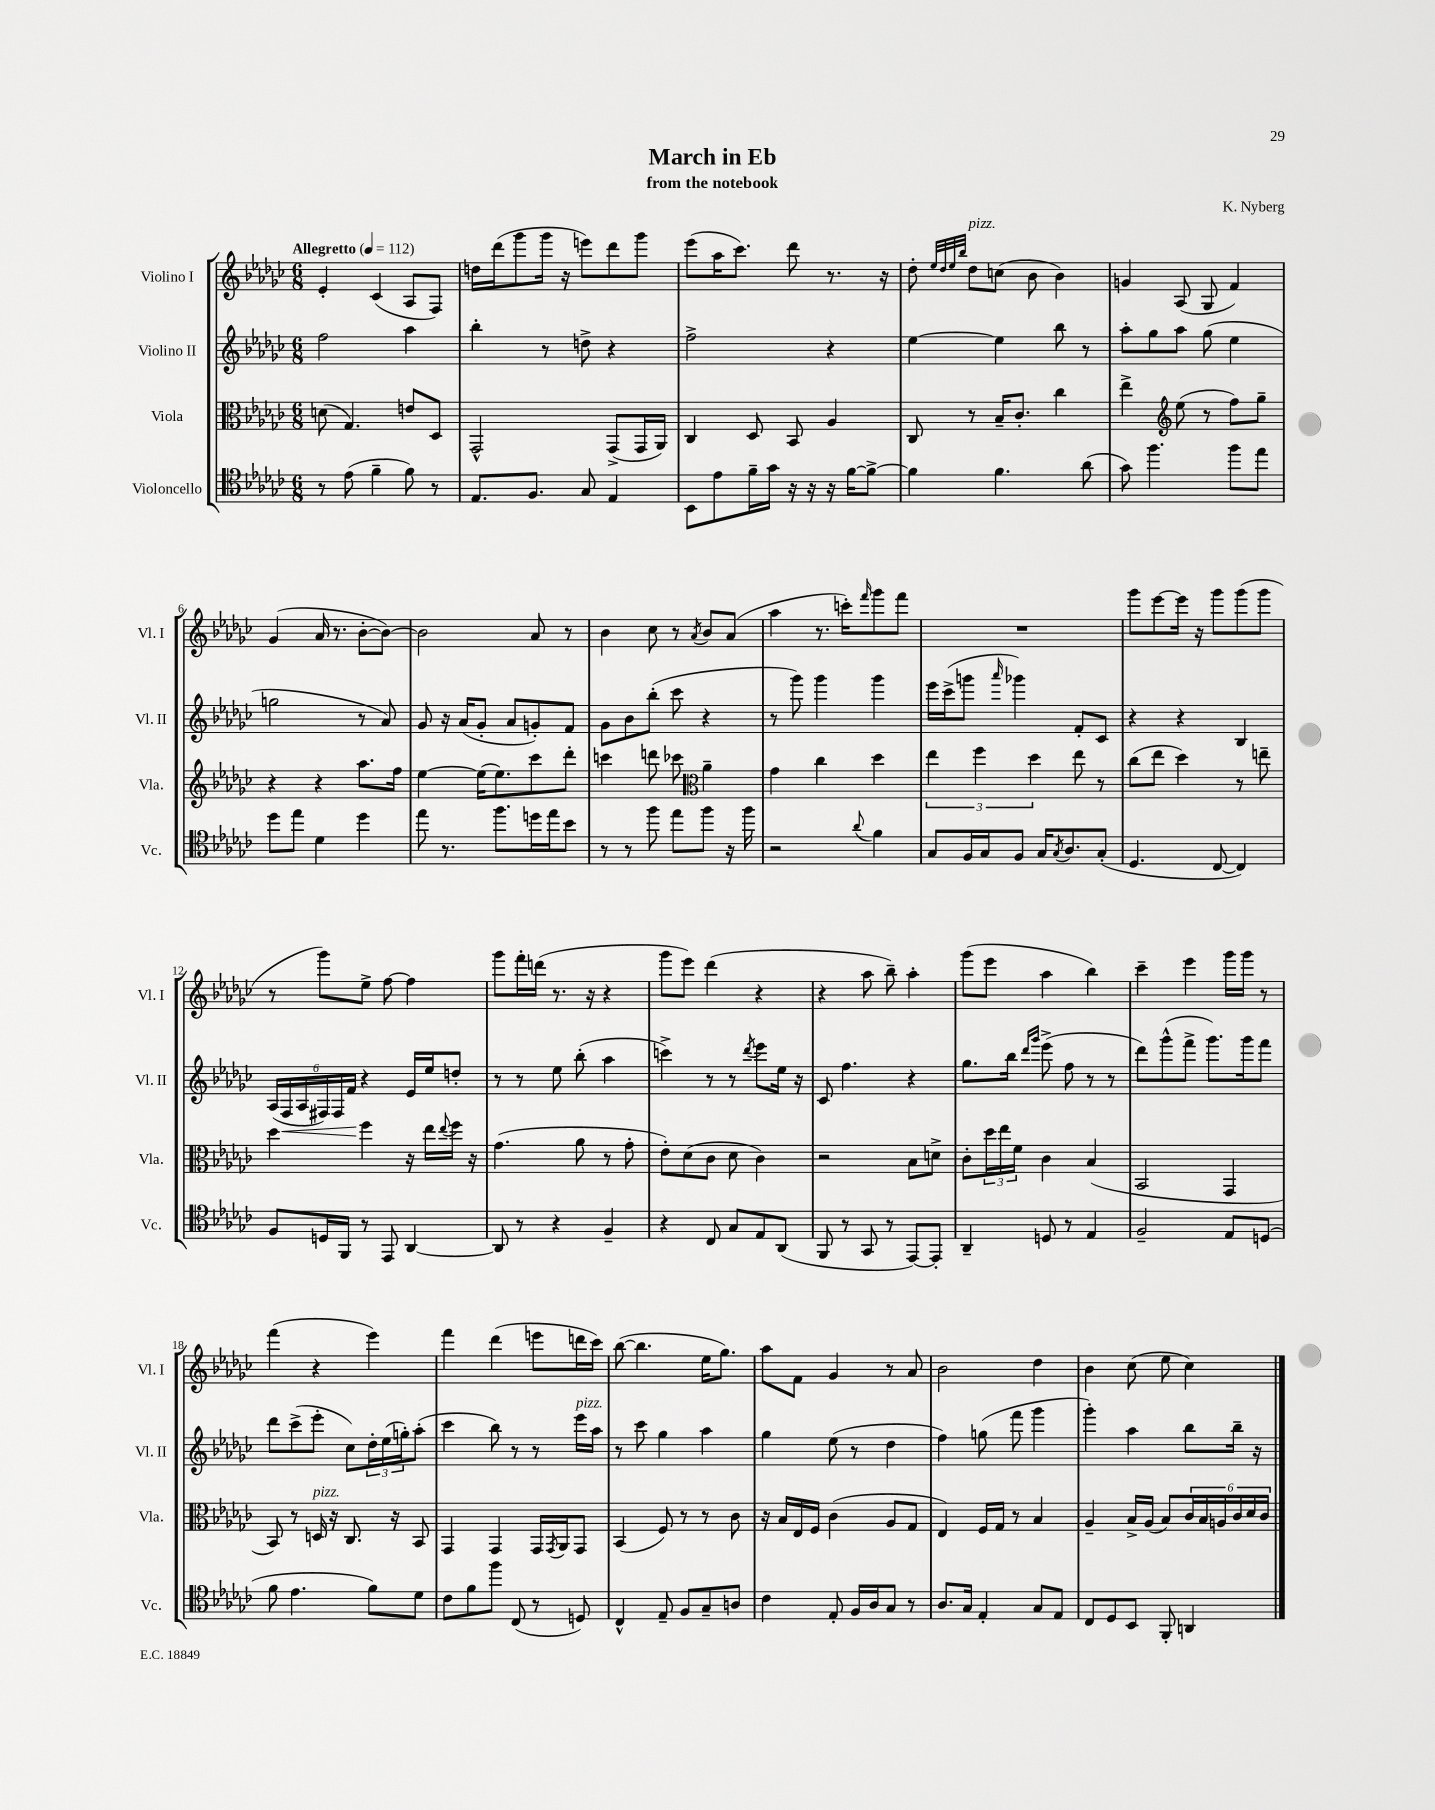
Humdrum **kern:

**kern	**kern	**kern	**dynam	**kern
*part4	*part3	*part2	*part2	*part1
*staff4	*staff3	*staff2	*staff2	*staff1
*I"Violoncello	*I"Viola	*I"Violino II	*	*I"Violino I
*I'Vc.	*I'Vla.	*I'Vl. II	*	*I'Vl. I
*clefC4	*clefC3	*clefG2	*	*clefG2
*k[b-e-a-d-g-c-]	*k[b-e-a-d-g-c-]	*k[b-e-a-d-g-c-]	*	*k[b-e-a-d-g-c-]
*M6/8	*M6/8	*M6/8	*	*M6/8
*MM112	*MM112	*MM112	*	*MM112
=1	=1	=1	=1	=1
!	!	!	!	!LO:TX:a:B:t=Allegretto
8r	(8dn\	2ff\	.	4e-'/
(8e-\	4.G-/)	.	.	.
4f~\	.	.	.	(4c-/
8f\)	8en/L	4aa-\	.	8A-/L
8r	8D-/J	.	.	8F/J)
=2	=2	=2	=2	=2
8.E-/L	2GG-^^/	4bb-'\	.	16ddn\LL
.	.	.	.	(16ddd-\J
.	.	.	.	8ggg-\
8.F/J	.	.	.	.
.	.	8r	.	16ggg-\Jk
.	.	.	.	16r
8G-/	.	8ddn^\	.	8eeen\L)
4E-/	(8GG-^/L	4r	.	8ddd-\
.	16GG-/L	.	.	8ggg-\J
.	16AA-/JJ)	.	.	.
=3	=3	=3	=3	=3
8BB-\L	4C-/	2ff^\	.	(8eee-\L
8e-\	.	.	.	16aa-\K
.	.	.	.	8.ccc-\J)
16f~\L	8D-/	.	.	.
16g-\JJ	.	.	.	.
16r	8BB-/	.	.	8ddd-\
16r	.	.	.	.
16r	4A-/	4r	.	8.r
[16f\KL	.	.	.	.
8f^\J_	.	.	.	.
.	.	.	.	16r
=4	=4	=4	=4	=4
4f\]	8C-/	[4ee-\	.	8dd-'\
.	.	.	.	32qqee-/LLL
.	.	.	.	32qqdd-/
.	.	.	.	32qqee-/
.	.	.	.	32qqbb-/JJJ
!	!	!	!	!LO:TX:a:i:t=pizz.
.	8r	.	.	8dd-\L
4.f\	16B-~/KL	4ee-\]	.	(8ccn\J
.	8.c-'/J	.	.	.
.	.	.	.	8b-\
.	4cc-\	8bb-\	.	4b-\)
(8a-\	.	8r	.	.
=5	=5	=5	=5	=5
8g-\)	4ee-^\	8aa-'\L	.	4gn/
4.ff\	.	8gg-\	.	.
*	*clefG2	*	*	*
.	(8ee-\	8aa-\J	.	(8A-/
.	8r	(8gg-\	.	8G-/
8ff\L	8ff\L)	4ee-\	.	4f/)
8ee-\J	8gg-~\J	.	.	.
!!LO:LB:g=z
=6	=6	=6	=6	=6
8dd-\L	4r	2ggn\	.	(4g-/
8ee-\J	.	.	.	.
4d-\	4r	.	.	16a-/
.	.	.	.	8.r
4dd-\	8.aa-\L	8r	.	[8b-'\L
.	.	8a-/)	.	8b-\J_)
.	16ff\Jk	.	.	.
=7	=7	=7	=7	=7
8ee-\	[4ee-\	8g-/	.	2b-\]
8.r	.	16r	.	.
.	.	(16a-/KL	.	.
.	(16ee-\KL]	8g-'/J	.	.
8.ff\L	8.ee-\)	.	.	.
.	.	8a-/L	.	.
16ddn\L	8ccc-\	8gn'/)	.	8a-/
16ee-\J	.	.	.	.
8b-\J	8ddd-'\J	8f/J	.	8r
=8	=8	=8	=8	=8
8r	4cccn\	8g-\L	.	4b-\
8r	.	8b-\	.	.
8ff\	8dddn\	(8bb-'\J	.	8cc-\
8ee-\L	8ccc-X\	8ccc-\	.	8r
*	*clefC3	*	*	*
.	.	.	.	8qa-/
8ff\J	4a-~\	4r	.	8b-/L
16r	.	.	.	(8a-/J
16ff\	.	.	.	.
=9	=9	=9	=9	=9
2r	4g-\	8r	.	4aa-\
.	.	8ggg-\)	.	.
.	4cc-\	4ggg-\	.	8.r
.	.	.	.	16cccn'\KL)
8qqa-/	.	.	.	16qqfff/
4f\	4dd-\	4ggg-\	.	8ggg-\
.	.	.	.	8fff\J
=10	=10	=10	=10	=10
8G-/L	6ee-\	16eee-\LL	.	2.r
.	.	(16ccc-^\J	.	.
16F/L	.	8gggn\J	.	.
.	6ff\	.	.	.
16G-/J	.	.	.	.
.	.	16qqaaa-/	.	.
8F/J	.	4ggg-X\)	.	.
.	6dd-\	.	.	.
16G-/KL	.	.	.	.
8qG-/	.	.	.	.
8.A-/	.	.	.	.
.	8ee-\	8f'/L	.	.
(8G-'/J	8r	8c-/J	.	.
=11	=11	=11	=11	=11
4.D-/	(8cc-\L	4r	.	8ggg-\L
.	8ee-\J	.	.	[8eee-\
.	4dd-\)	4r	.	16eee-\Jk]
.	.	.	.	16r
[8C-/	.	.	.	8ggg-\L
4C-/])	8r	4B-/	.	(8ggg-\
.	8een~\	.	.	8ggg-\J
!!LO:LB:g=z
=12	=12	=12	=12	=12
8F/L	4dd-\	(24A-/LL	.	8r
!	!	!	!LO:HP:b	!
.	.	24F/	<	.
.	.	24A-/	.	.
16Dn/L	.	24F#X/)	.	8ggg-\L)
.	.	24F#/	.	.
16FF/JJ	.	.	.	.
.	.	24f/JJ	.	.
8r	4ff\	4r	[	8ee-^\J
8EE-/	.	.	.	[8ff\
[4AA-/	16r	16e-/LL	.	4ff\]
.	16ee-\LL	16ee-/J	.	.
.	8qqee-/	.	.	.
.	16ff\JJ	8ddn'/J	.	.
.	16r	.	.	.
=13	=13	=13	=13	=13
8AA-/]	(4.g-\	8r	.	8ggg-\L
8r	.	8r	.	16fff'\L
.	.	.	.	(16dddn\JJ
4r	.	8ee-\	.	8.r
.	8a-\	(8bb-'\	.	.
.	.	.	.	16r
4F~/	8r	4aa-\	.	4r
.	8g-'\	.	.	.
=14	=14	=14	=14	=14
4r	8e-'\L)	4cccn^\)	.	8ggg-\L
.	(8d-\	.	.	8eee-\J)
8C-/	8c-\J	8r	.	(4ddd-\
8G-/L	8d-\	8r	.	.
.	.	8qddd-/	.	.
8E-/	4c-\)	8eee-\L	.	4r
(8AA-/J	.	16ee-\Jk	.	.
.	.	16r	.	.
=15	=15	=15	=15	=15
8FF/	2r	8c-/	.	4r
8r	.	4.ff\	.	.
8GG-/	.	.	.	8aa-\
8r	.	.	.	8bb-~\)
[8EE-/L)	8B-\L	4r	.	4aa-'\
8EE-'/J]	8dn^\J	.	.	.
=16	=16	=16	=16	=16
4AA-~/	8c-'\L	8.gg-\L	.	(8ggg-\L
.	24dd-\L	.	.	8eee-\J
.	24ee-\	.	.	.
.	.	16bb-\Jk	.	.
.	24f\JJ	.	.	.
.	.	16qqddd-/LL	.	.
.	.	16qqggg-/JJ	.	.
8Dn/	4c-\	(8eee-^\	.	4aa-\
8r	.	8ff\	.	.
4E-/	(4B-/	8r	.	4bb-\)
.	.	8r	.	.
=17	=17	=17	=17	=17
2F~/	2BB-/	8ddd-\L)	.	4ccc-~\
.	.	(8ggg-^^\	.	.
.	.	8fff^\J	.	4eee-\
.	.	8.ggg-\L)	.	.
8E-/L	4GG-/	.	.	16ggg-\LL
.	.	16ggg-\k	.	16ggg-\JJ
(8Dn/J	.	8fff\J	.	8r
!!LO:LB:g=z
=18	=18	=18	=18	=18
8f\	8BB-/)	8ddd-\L	.	(4fff\
4.e-\	8r	(8ccc-^\	.	.
!	!LO:TX:a:i:t=pizz.	!	!	!
.	16Dn/	8eee-'\J	.	4r
.	16r	.	.	.
.	8.C-/	8cc-\L)	.	.
8f\L)	.	24dd-'\L	.	4eee-\)
.	.	(24ee-\	.	.
.	16r	.	.	.
.	.	24ggn'\J)	.	.
8d-\J	8BB-/	(8aa-'\J	.	.
=19	=19	=19	=19	=19
8c-\L	4GG-/	4ccc-\	.	4fff\
8f\	.	.	.	.
8ff\J	4GG-/	8bb-\)	.	(4ddd-\
(8C-/	.	8r	.	.
8r	16GG-/LL	8r	.	8eeen\L
.	8qGG-/	.	.	.
.	16AA-/J	.	.	.
!	!	!LO:TX:a:i:t=pizz.	!	!
8Dn/)	8GG-/J	16eee-\LL	.	16dddn\L
.	.	16aa-\JJ	.	16ccc-\JJ)
=20	=20	=20	=20	=20
4C-^^/	(4BB-/	8r	.	([8bb-\
.	.	8ccc-\	.	4.bb-\]
8E-~/	8F/)	4gg-\	.	.
8F/L	8r	.	.	.
8G-~/	8r	4aa-\	.	16ee-\KL
.	.	.	.	8.gg-\J)
8An/J	8c-\	.	.	.
=21	=21	=21	=21	=21
4c-\	16r	4gg-\	.	8aa-\L
.	16B-/LL	.	.	.
.	16E-/	.	.	8f\J
.	16F/JJ	.	.	.
8E-'/	(4c-\	(8ee-\	.	4g-/
16F/LL	.	8r	.	.
16A-/J	.	.	.	.
8G-/J	8A-/L	4dd-\	.	8r
8r	8G-/J	.	.	8a-/
=22	=22	=22	=22	=22
8.A-/L	4E-/)	4ff\)	.	2b-\
16G-/Jk	.	.	.	.
4E-'/	16F/LL	(8ggn\	.	.
.	16G-/JJ	.	.	.
.	8r	8fff\	.	.
8G-/L	4B-/	4ggg-\	.	4dd-\
8E-/J	.	.	.	.
=23	=23	=23	=23	=23
8C-/L	4A-~/	4ggg-'\)	.	4b-\
8D-/	.	.	.	.
8BB-/J	16B-^/LL	4aa-\	.	(8cc-\
.	(16A-/JJ	.	.	.
8FF'/	8B-/L)	.	.	8ee-\
4AAn/	24c-/L	8bb-\L	.	4cc-\)
.	24B-/	.	.	.
.	24An/	.	.	.
.	24c-/	16bb-~\Jk	.	.
.	24d-/	.	.	.
.	.	16r	.	.
.	24c-/JJ	.	.	.
==	==	==	==	==
*-	*-	*-	*-	*-
